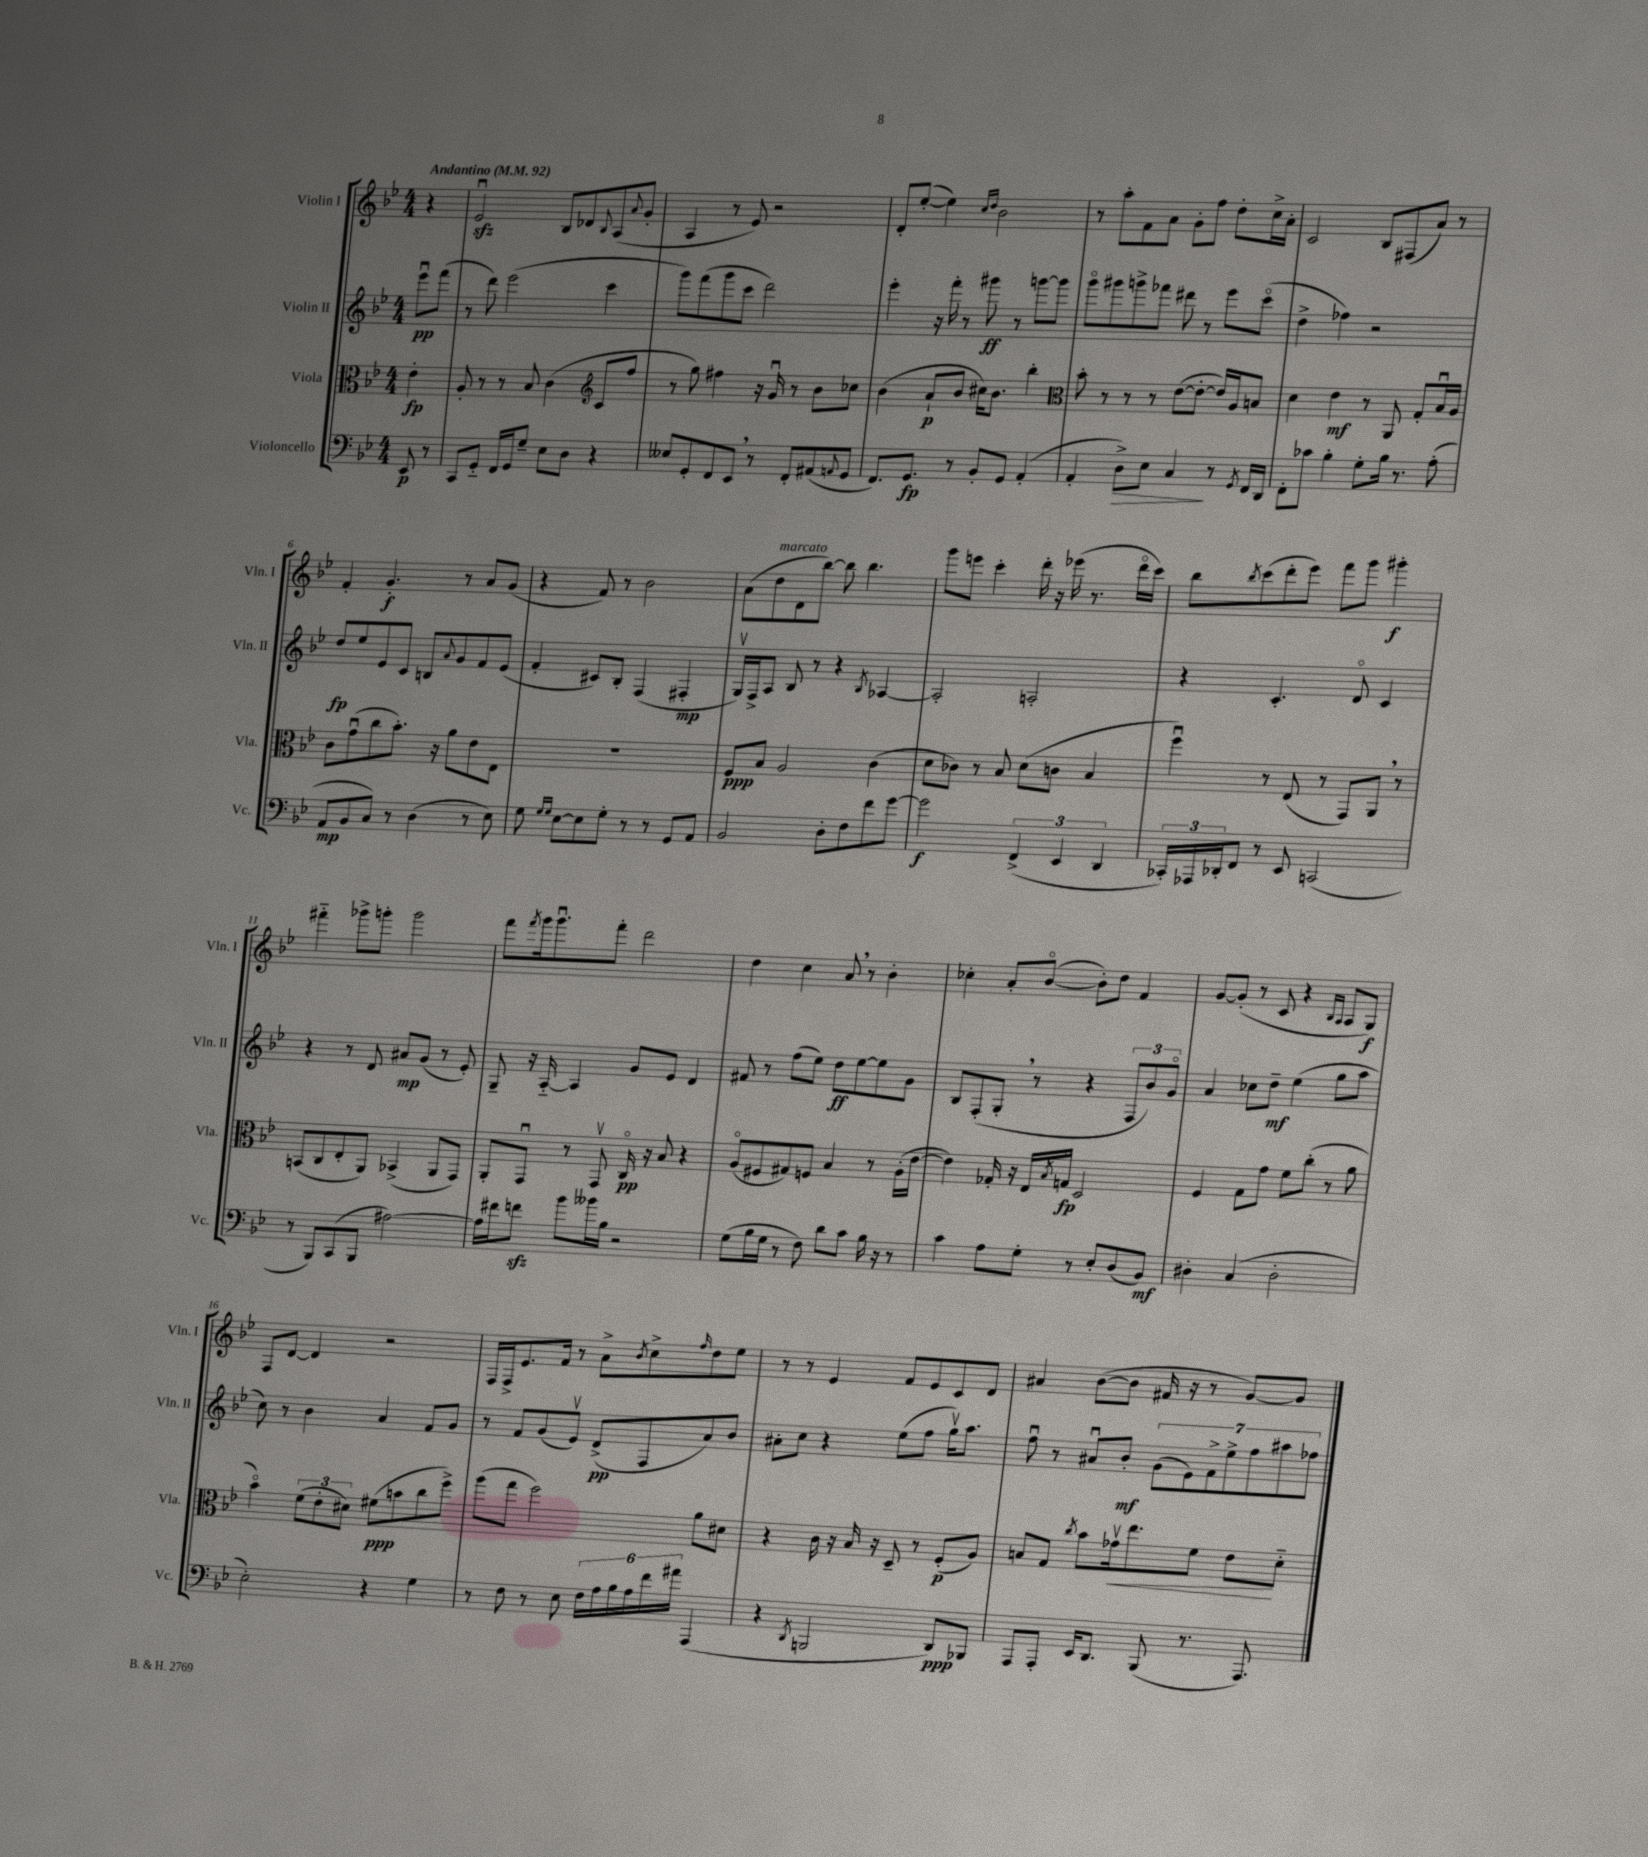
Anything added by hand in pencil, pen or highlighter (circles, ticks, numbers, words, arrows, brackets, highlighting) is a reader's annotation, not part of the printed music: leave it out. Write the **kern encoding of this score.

**kern	**dynam	**kern	**dynam	**kern	**dynam	**kern	**dynam
*part4	*part4	*part3	*part3	*part2	*part2	*part1	*part1
*staff4	*staff4	*staff3	*staff3	*staff2	*staff2	*staff1	*staff1
*I"Violoncello	*	*I"Viola	*	*I"Violin II	*	*I"Violin I	*
*I'Vc.	*	*I'Vla.	*	*I'Vln. II	*	*I'Vln. I	*
*clefF4	*	*clefC3	*	*clefG2	*	*clefG2	*
*k[b-e-]	*	*k[b-e-]	*	*k[b-e-]	*	*k[b-e-]	*
*M4/4	*	*M4/4	*	*M4/4	*	*M4/4	*
*MM92	*	*MM92	*	*MM92	*	*MM92	*
=	=	=	=	=	=	=	=
!	!	!	!	!	!	!LO:TX:a:B:t=Andantino	!
8EE-/	p	4e-'\	fp	8eee-u\L	pp	4r	.
8r	.	.	.	(8fff\J	.	.	.
=1	=1	=1	=1	=1	=1	=1	=1
8CC/L	.	8A'/	.	8r	.	2e-zzu/	.
8GG/J	.	8r	.	8ddd\)	.	.	.
16FF/LL	.	8r	.	(2eee-\	.	.	.
16GG/J	.	.	.	.	.	.	.
8G~/J	.	8B-/	.	.	.	.	.
8E-\L	.	(4c\	.	.	.	8B-/L	.
8D\J	.	.	.	.	.	8d-X/	.
*	*	*clefG2	*	*	*	*	*
.	.	.	.	.	.	8qqB-/	.
4r	.	8c/L	.	4ccc\	.	(8A/	.
.	.	.	.	.	.	8qqa/	.
.	.	8ff/J	.	.	.	8g'/J	.
=2	=2	=2	=2	=2	=2	=2	=2
8E--X/L	.	8r	.	8ggg\L)	.	4A/	.
8GG'/	.	8gg\)	.	(8fff\	.	.	.
8FF/	.	4ff#X\	.	8ggg\	.	8r	.
8EE-,/J	.	.	.	8ccc\J	.	8e-/)	.
8r	.	16r	.	2ddd\)	.	2r	.
.	.	16gu/	.	.	.	.	.
8FF'/L	.	8r	.	.	.	.	.
(8AA#X/	.	8b-\L	.	.	.	.	.
8qqAAn/	.	.	.	.	.	.	.
8GG/J	.	8cc-X\J	.	.	.	.	.
=3	=3	=3	=3	=3	=3	=3	=3
8.FF/L)	.	(4b-\	.	4eee-'\	.	8d'/L	.
.	.	.	.	.	.	([8ee-'/J	.
8.GG/J	fp	.	.	.	.	.	.
.	.	8a`/L	p	16r	.	4ee-\])	.
.	.	.	.	16fff'\	.	.	.
8r	.	8b-/J	.	8r	.	.	.
.	.	.	.	.	.	16qqcc/LL	.
.	.	.	.	.	.	16qqdd/JJ	.
8BB-'/L	.	16cc#X\KL)	.	8ggg#X\	ff	2b-\	.
.	.	8.b-\J	.	.	.	.	.
8GG/J	.	.	.	8r	.	.	.
(4AA'/	.	4bb-'\	.	[8gggn\L	.	.	.
.	.	.	.	8ggg\J]	.	.	.
=4	=4	=4	=4	=4	=4	=4	=4
*	*	*clefC3	*	*	*	*	*
4AA'/	.	8b-'\	.	8ggg\L	.	8r	.
.	.	8r	.	8ggg#X\	.	8aa'\L	.
!	!LO:HP:b	!	!	!	!	!	!
8D^\L)	>	8r	.	8gggn^\	.	8f\	.
8E-\J	.	8r	.	8fff-X\J	.	8a\J	.
4C/	.	([8e-\L	.	8ddd#X\	.	8g'\L	.
.	.	8e-'\J_	.	8r	.	8ff\J	.
8r	]	16e-/LL])	.	8eee-\L	.	8dd'\L	.
.	.	16A/J	.	.	.	.	.
8qGG/	.	.	.	.	.	.	.
16FF/LL	.	8Bn/J	.	(8ccc\J	.	16cc^\L	.
16DD/JJ	.	.	.	.	.	16a'\JJ	.
=5	=5	=5	=5	=5	=5	=5	=5
8FF'\L	.	4d\	.	4dd^\	.	2c/	.
8c-X\J	.	.	.	.	.	.	.
4B-'\	.	4e-\	mf	4ff-X\)	.	.	.
8G'\L	.	8r	.	2r	.	8B-/L	.
16B-\Jk	.	8AA/	.	.	.	(8F#X/	.
8.r	.	.	.	.	.	.	.
.	.	8G'/L	.	.	.	8a/J)	.
(8A'\	.	16B-u/L	.	.	.	8r	.
.	.	16A/JJ	.	.	.	.	.
!!LO:LB:g=z
=6	=6	=6	=6	=6	=6	=6	=6
8AA/L	mp	8c\L	.	8dd/L	fp	4f'/	.
8BB-/	.	(8gu\	.	8ee-/	.	.	.
8C/J)	.	8cc\	.	8e-/	.	4.g'/	f
8r	.	8.b-'\J)	.	8c/J	.	.	.
(4D\	.	.	.	8Bn/L	.	.	.
.	.	16r	.	.	.	.	.
.	.	.	.	8qqa/	.	.	.
.	.	8a\L	.	8g/	.	8r	.
8r	.	8e-\	.	8f/	.	8a/L	.
8E-\)	.	8E-\J	.	(8e-/J	.	(8g/J	.
=7	=7	=7	=7	=7	=7	=7	=7
8G\	.	1r	.	4f'/	.	4r	.
16qqG/LL	.	.	.	.	.	.	.
16qqG/JJ	.	.	.	.	.	.	.
[8E-\L	.	.	.	.	.	.	.
8E-\]	.	.	.	8c#X/L)	.	8f/)	.
8G'\J	.	.	.	8B-'/J	.	8r	.
8r	.	.	.	(4F/	.	2b-\	.
8r	.	.	.	.	.	.	.
8GG/L	.	.	.	4F#X'/	mp	.	.
8AA/J	.	.	.	.	.	.	.
=8	=8	=8	=8	=8	=8	=8	=8
2BB-/	.	8F/L	ppp	16Gv/LL)	.	(8a\L	.
.	.	.	.	16F^/J	.	.	.
!	!	!	!	!	!	!LO:TX:a:i:t=marcato	!
.	.	8B-/J	.	8A/J	.	8dd\	.
.	.	2A/	.	8B-/	.	8d\	.
.	.	.	.	8r	.	[8bb-\J)	.
8D'\L	.	.	.	4r	.	8bb-\]	.
8F\	.	.	.	.	.	4.bb-\	.
.	.	.	.	8qB-/	.	.	.
8f\	.	(4c\	.	[4A-X/	.	.	.
[8g\J	.	.	.	.	.	.	.
=9	=9	=9	=9	=9	=9	=9	=9
2g\]	f	8d\L	.	2A-'/]	.	8ggg\L	.
.	.	8c-X\J)	.	.	.	8eeen\J	.
.	.	8r	.	.	.	4ccc'\	.
.	.	8B-/	.	.	.	.	.
(6FF^/	.	(8d\L	.	2An'/	.	16ddd'\	.
.	.	.	.	.	.	16r	.
.	.	8cn\J	.	.	.	(16eee-X\	.
6EE-/	.	.	.	.	.	.	.
.	.	.	.	.	.	8.r	.
.	.	4B-/	.	.	.	.	.
6DD/	.	.	.	.	.	.	.
.	.	.	.	.	.	16ddd\LL	.
.	.	.	.	.	.	16ccc\JJ)	.
=10	=10	=10	=10	=10	=10	=10	=10
24CC-X'/LL)	.	4ffu\)	.	4r	.	8bb-\L	.
24AAA-X/	.	.	.	.	.	.	.
24DD-X'/J	.	.	.	.	.	.	.
.	.	.	.	.	.	8qbb-/	.
8FF/J	.	.	.	.	.	(8ccc\	.
8r	.	8r	.	4.c'/	.	8ddd'\	.
8EE-/	.	(8E-/	.	.	.	8eee-\J)	.
(2CCn/	.	8r	.	.	.	8fff\L	.
.	.	8GG/L)	.	8d/	.	8ggg\J	.
.	.	8AA,/J	.	4c/	.	4ggg#X'\	f
.	.	8r	.	.	.	.	.
!!LO:LB:g=z
=11	=11	=11	=11	=11	=11	=11	=11
8r	.	(8BBn/L	.	4r	.	4fff#X\	.
8BBB-/L)	.	8C/	.	.	.	.	.
(8CC/	.	8E-'/	.	8r	.	8ggg-X^\L	.
8BBB-/J	.	8AA/J)	.	8d/	.	8gggn'\J	.
[2A#X\)	.	(4BB-X^/	.	8a#X/L	mp	2ggg\	.
.	.	.	.	(8g/J	.	.	.
.	.	8AA/L	.	8r	.	.	.
.	.	8GG/J)	.	8e-'/)	.	.	.
=12	=12	=12	=12	=12	=12	=12	=12
16A#\LL]	.	8AA'/L	.	8G~/	.	8fff\L	.
16f#X\J	.	.	.	.	.	.	.
.	.	.	.	.	.	8qfff/	.
8fnzz\J	.	8GGu/J	.	16r	.	16ggg\k	.
.	.	.	.	[16A/	.	8.gggu\	.
8b-\L	.	8r	.	4A/]	.	.	.
16b--X\L	.	8GGv/	.	.	.	8fff'\J	.
16B-\JJ	.	.	.	.	.	.	.
2r	.	16C/	pp	8g/L	.	2ddd\	.
.	.	16r	.	.	.	.	.
.	.	8B-/	.	8e-/J	.	.	.
.	.	4r	.	4d/	.	.	.
=13	=13	=13	=13	=13	=13	=13	=13
(8G\L	.	(8A/L	.	8f#X/	.	4dd\	.
16B-\L	.	8F#X/	.	8r	.	.	.
16G\JJ	.	.	.	.	.	.	.
8r	.	8G#X/)	.	(8ff\L	.	4cc\	.
8F\)	.	8Fn/J	.	8ee-\J)	.	.	.
8d\L	.	4B-/	.	8dd\L	ff	8a,/	.
8c\J	.	.	.	[8ee-\	.	8r	.
16B-\	.	8r	.	8ee-\]	.	4b-'\	.
16r	.	.	.	.	.	.	.
8r	.	(16A'\LL	.	8g\J	.	.	.
.	.	[16e-\JJ	.	.	.	.	.
=14	=14	=14	=14	=14	=14	=14	=14
4c\	.	4e-\])	.	8B-/L	.	4cc-X'\	.
.	.	.	.	(8F'/	.	.	.
8A\L	.	16G-X'/	.	8G',/J	.	8a'/L	.
.	.	16r	.	.	.	.	.
8G'\J	.	16E-/LL	.	8r	.	([8b-/J	.
.	.	8qB-/	.	.	.	.	.
.	.	16Gn/JJ	fp	.	.	.	.
8r	.	2D/	.	4r	.	8b-'\L])	.
8E-'/L	.	.	.	.	.	8dd\J	.
(8D/	.	.	.	12F/L	.	4f/	.
.	.	.	.	12b-/)	.	.	.
8BB-/J)	mf	.	.	.	.	.	.
.	.	.	.	12g/J	.	.	.
=15	=15	=15	=15	=15	=15	=15	=15
4D#X'\	.	4F/	.	4a/	.	[8g/L	.
.	.	.	.	.	.	(8g'/J]	.
(4C/	.	8G\L	.	8cc-X\L	.	8r	.
.	.	8g\J	.	8dd~\J	mf	8c/	.
2D#'\	.	8f\L	.	(4ee-\	.	4r	.
.	.	(8cc'\J	.	.	.	.	.
.	.	.	.	.	.	16qqB-/LL	.
.	.	.	.	.	.	16qqA/JJ	.
.	.	8r	.	8gg\L	.	8A/L	.
.	.	8a\	.	8aa\J	.	8G/J)	f
!!LO:LB:g=z
=16	=16	=16	=16	=16	=16	=16	=16
2E-'\)	.	4b-\)	.	8cc\)	.	8F/L	.
.	.	.	.	8r	.	[8d/J	.
.	.	(12f\L	.	4b-\	.	4d/]	.
.	.	12e-'\	.	.	.	.	.
.	.	12d#X\J)	.	.	.	.	.
4r	.	(8f#X\L	ppp	4a/	.	2r	.
.	.	8bn\	.	.	.	.	.
4G\	.	8cc\	.	8f/L	.	.	.
.	.	8ff^\J)	.	8g/J	.	.	.
=17	=17	=17	=17	=17	=17	=17	=17
8r	.	(8aa\L	.	8r	.	16F/LL	.
.	.	.	.	.	.	16F^/J	.
8F\	.	8gg\J	.	8f/L	.	8.e-/	.
8r	.	2ff\)	.	(8g/	.	.	.
.	.	.	.	.	.	16f/Jk	.
8E-\	.	.	.	8e-v/J)	.	8r	.
24F\LL	.	.	.	(8d^/L	pp	8a^\L	.
24A\	.	.	.	.	.	.	.
24B-\	.	.	.	.	.	.	.
.	.	.	.	.	.	8qb-/	.
24A\	.	.	.	8F/	.	8cc^\	.
24f\	.	.	.	.	.	.	.
24a#X\JJ	.	.	.	.	.	.	.
.	.	.	.	.	.	16qqff/	.
(4AAA/	.	8a\L	.	8a/)	.	8dd\	.
.	.	8d#X\J	.	8b-/J	.	8ee-\J	.
=18	=18	=18	=18	=18	=18	=18	=18
4r	.	4r	.	8a#X'\L	.	8r	.
.	.	.	.	8cc\J	.	8r	.
8qDD/	.	.	.	.	.	.	.
2BBBn/	.	16c\	.	4r	.	4e-/	.
.	.	16r	.	.	.	.	.
.	.	16B-/	.	.	.	.	.
.	.	16r	.	.	.	.	.
.	.	8D~/	.	(8ee-\L	.	8f/L	.
.	.	8r	.	8ff\J	.	8e-/	.
8DD/L)	ppp	(8F'/L	p	16ggv\KL)	.	8c/	.
.	.	.	.	8.aa\J	.	.	.
8BBB-X/J	.	8A/J)	.	.	.	8d/J	.
=19	=19	=19	=19	=19	=19	=19	=19
8AAA/L	.	8Bn/L	.	8ffu\	.	4a#X/	.
8AAA'/J	.	8G/J	.	8r	.	.	.
.	.	8qcc/	.	.	.	.	.
16EE-/KL	.	8b-\L	.	8a#Xu/L	.	([8b-\L	.
8.DD/J	.	.	.	.	.	.	.
!	!	!	!LO:HP:b	!	!	!	!
.	.	16g-Xv\k	<	8b-'/J	mf	8b-\J]	.
.	.	8.ee-\	.	.	.	.	.
(8BBB-/	.	.	.	(14g\L	.	16f#X/	.
.	.	.	.	.	.	16r	.
.	.	.	.	14e-\)	.	.	.
8.r	.	8f\J	.	.	.	8r	.
.	.	.	.	14f^\	.	.	.
.	.	.	.	14ee-^\	.	.	.
.	.	8e-\L	.	.	.	[8g/L)	.
.	.	.	.	14ff\	.	.	.
8.AAA/)	.	.	.	.	.	.	.
.	.	.	.	14aa#X\	.	.	.
.	.	8d\J	[	.	.	8g/J]	.
.	.	.	.	14ff-X\J	.	.	.
==	==	==	==	==	==	==	==
*-	*-	*-	*-	*-	*-	*-	*-
